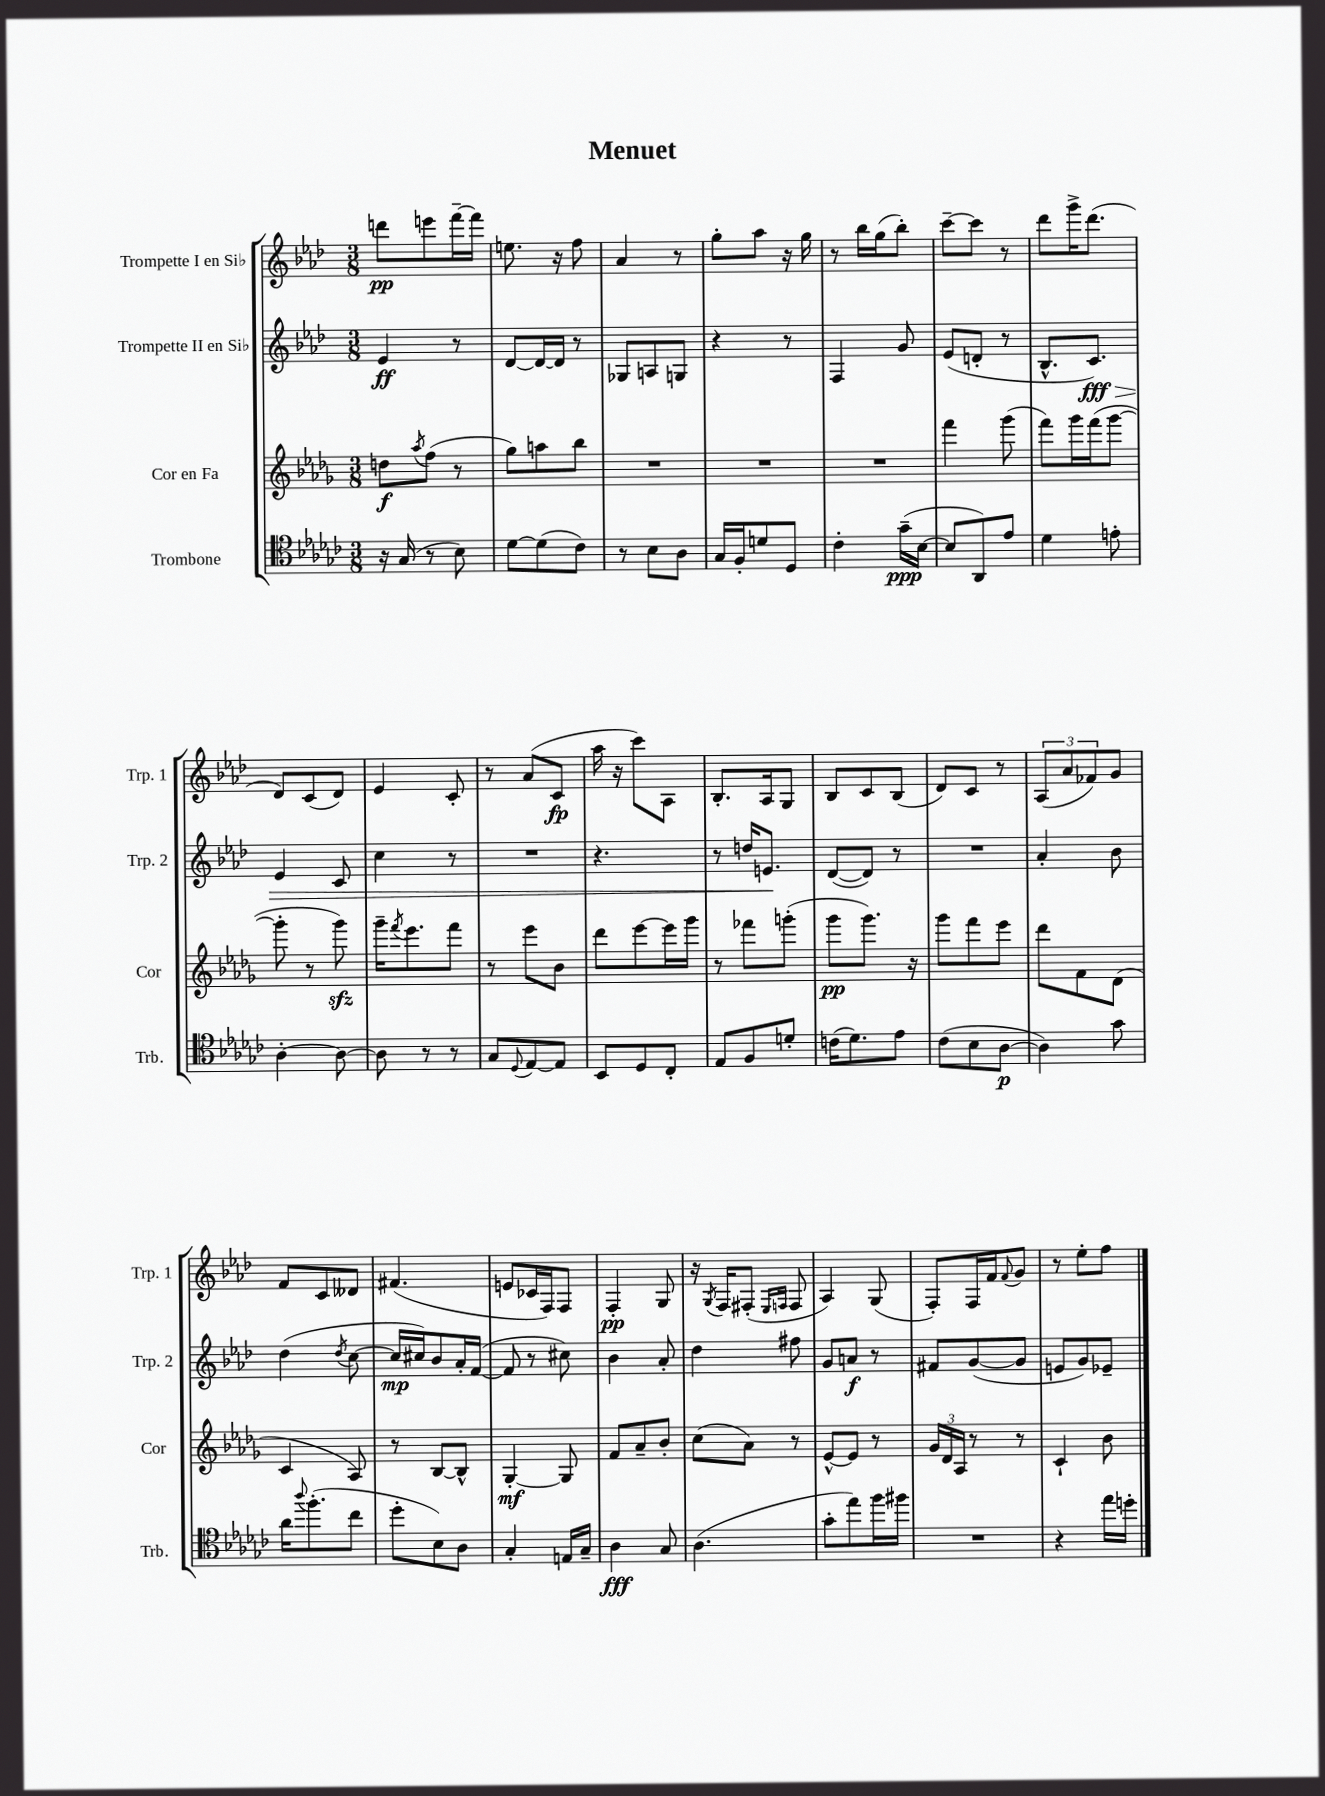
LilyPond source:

\header { title = "Menuet" }
<<
\new StaffGroup <<
\new Staff = "s0" \with { instrumentName = "Trompette I en Sib" shortInstrumentName = "Trp. 1" } {
    \clef treble \key aes \major \numericTimeSignature \time 3/8
    d'''8\pp e'''8 f'''16~-- f'''16 |
    e''8. r16 f''8 |
    aes'4 r8 |
    g''8-. aes''8 r16 g''16 |
    r8 bes''16 g''16( bes''8-.) |
    c'''8~-- c'''8 r8 |
    des'''8 g'''16-> des'''8.( |
    des'8) c'8( des'8) |
    ees'4 c'8-. |
    r8 aes'8( c'8\fp |
    aes''16 r16 c'''8) aes8 |
    bes8.-. aes16 g8 |
    bes8 c'8 bes8( |
    des'8) c'8 r8 |
    \tuplet 3/2 { aes8( aes'8 fes'8) } g'8 |
    f'8 c'8 deses'8 |
    fis'4.( |
    e'8 ces'16 f16) f8 |
    f4-.\pp g8 |
    r16 \acciaccatura { g8 } f16 fis8-.( \grace { ees16 f16 } f8 |
    aes4) g8( |
    f8-.) f16 f'16 \appoggiatura { f'8 } g'8 |
    r8 ees''8-. f''8 \bar "|." |
}
\new Staff = "s1" \with { instrumentName = "Trompette II en Sib" shortInstrumentName = "Trp. 2" } {
    \clef treble \key aes \major \numericTimeSignature \time 3/8
    ees'4\ff r8 |
    des'8~ des'16~ des'16 r8 |
    ges8 a8 g8 |
    r4 r8 |
    f4 g'8 |
    ees'8( d'8-. r8 |
    bes8.-^ c'8.\fff\>) |
    ees'4 c'8 |
    c''4 r8 |
    R4. |
    r4. |
    r8 d''16 e'8.\! |
    des'8~( des'8) r8 |
    R4. |
    aes'4-. bes'8 |
    des''4( \acciaccatura { des''8 } c''8~ |
    c''16\mp cis''16) bes'8 aes'16-. f'16~( |
    f'8 r8 cis''8) |
    bes'4 aes'8-. |
    des''4 fis''8 |
    g'8 a'8\f r8 |
    fis'8 g'8~( g'8 |
    e'8 g'8) ees'8-- \bar "|." |
}
\new Staff = "s2" \with { instrumentName = "Cor en Fa" shortInstrumentName = "Cor" } {
    \clef treble \key des \major \numericTimeSignature \time 3/8
    d''8\f \acciaccatura { aes''8 } f''8( r8 |
    ges''8) a''8 bes''8 |
    R4. |
    R4. |
    R4. |
    f'''4 ges'''8( |
    f'''8) ges'''16 f'''16( ges'''8~ |
    ges'''8-. r8 ges'''8\sfz) |
    ges'''16-- \acciaccatura { f'''8 } ees'''8. f'''8 |
    r8 ees'''8 bes'8 |
    des'''8 ees'''8~ ees'''16 ges'''16 |
    r8 fes'''8 g'''8-.( |
    ges'''8\pp ges'''8.) r16 |
    ges'''8 f'''8 ees'''8 |
    des'''8 f'8 des'8( |
    c'4 aes8) |
    r8 bes8~ bes8-^ |
    ges4~-.\mf ges8 |
    f'8 aes'8-- bes'8-. |
    c''8( aes'8) r8 |
    ees'8~-^ ees'8 r8 |
    \tuplet 3/2 { ges'16 des'16 aes16 } r8 r8 |
    c'4-! bes'8 \bar "|." |
}
\new Staff = "s3" \with { instrumentName = "Trombone" shortInstrumentName = "Trb." } {
    \clef tenor \key ges \major \numericTimeSignature \time 3/8
    r16 ges16( r8 bes8) |
    des'8~ des'8( ces'8) |
    r8 bes8 aes8 |
    ges16 f16-. d'8 des8 |
    ces'4-. ges'16--\ppp( bes16~ |
    bes8 aes,8) ees'8 |
    des'4 e'8-. |
    aes4~-. aes8~ |
    aes8 r8 r8 |
    ges8 \appoggiatura { des8 } ees8~ ees8 |
    bes,8 des8 ces8-. |
    ees8 f8 d'8-. |
    c'16( des'8.) ees'8 |
    ces'8( bes8 aes8~\p |
    aes4) ges'8 |
    aes'16 \appoggiatura { aes''8 } f''8.-.( ces''8 |
    des''8-. bes8) aes8 |
    ges4-. e16 ges16-- |
    aes4\fff ges8 |
    aes4.( |
    ges'8-. ees''8) f''16 fis''16 |
    R4. |
    r4 ees''16 d''16-. \bar "|." |
}
>>
>>
\layout { \context { \Score \remove "Bar_number_engraver" } }
